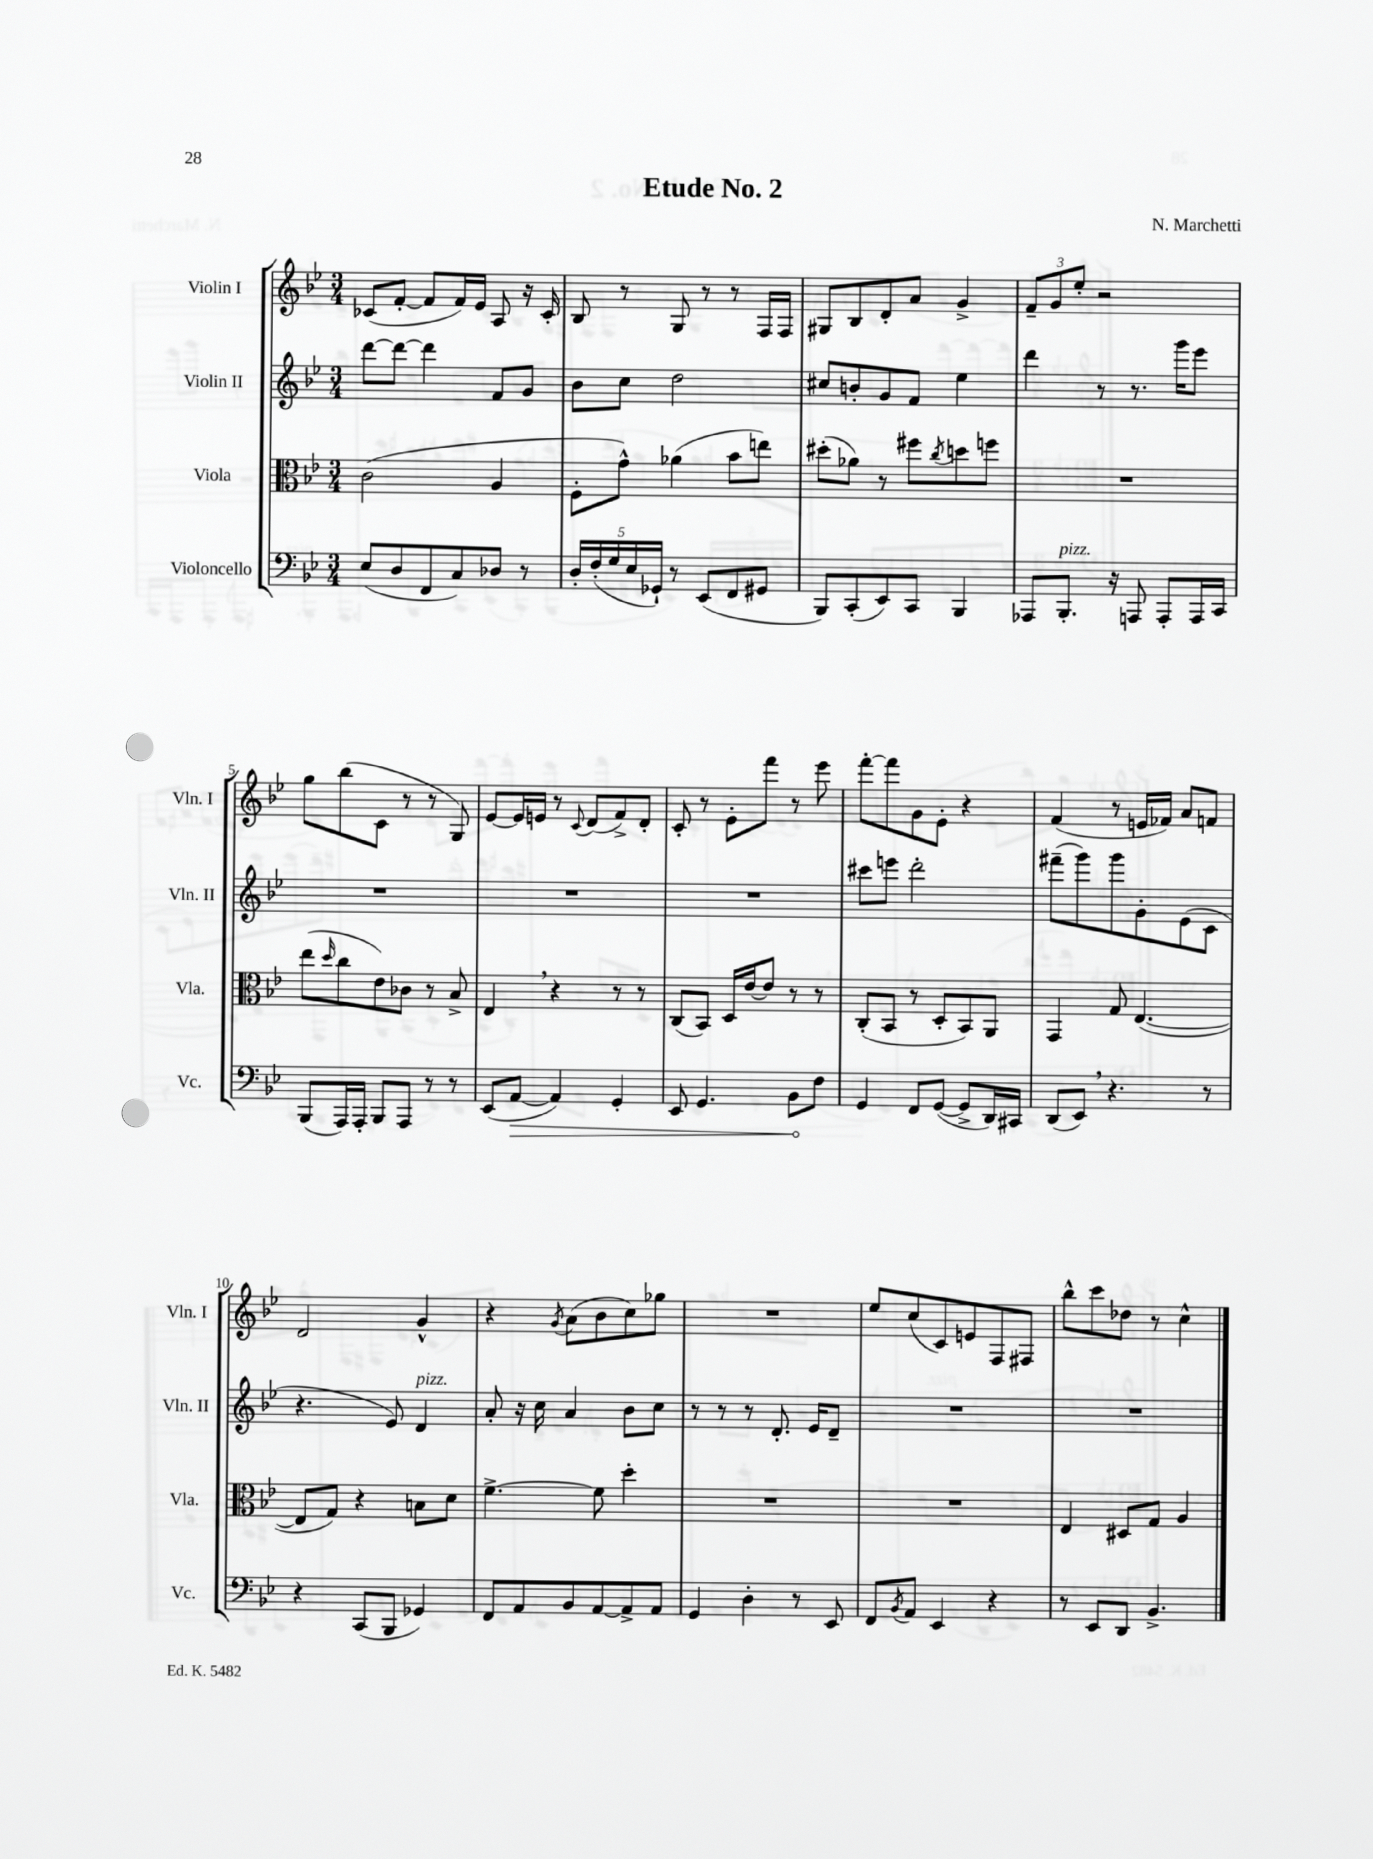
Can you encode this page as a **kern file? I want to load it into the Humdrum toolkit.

**kern	**dynam	**kern	**kern	**kern
*part4	*part4	*part3	*part2	*part1
*staff4	*staff4	*staff3	*staff2	*staff1
*I"Violoncello	*	*I"Viola	*I"Violin II	*I"Violin I
*I'Vc.	*	*I'Vla.	*I'Vln. II	*I'Vln. I
*clefF4	*	*clefC3	*clefG2	*clefG2
*k[b-e-]	*	*k[b-e-]	*k[b-e-]	*k[b-e-]
*M3/4	*	*M3/4	*M3/4	*M3/4
=1	=1	=1	=1	=1
(8E-/L	.	(2c\	[8ddd\L	(8c-X/L
8D/	.	.	8ddd\J_	[8f'/J
8FF/	.	.	4ddd\]	8f/L]
8C/)	.	.	.	16f/L)
.	.	.	.	16e-/JJ
8D-X/J	.	4A/	8f/L	8A/
8r	.	.	8g/J	16r
.	.	.	.	16c-'/
=2	=2	=2	=2	=2
20D'/LL	.	8F'\L	8b-\L	8B-/
(20F'/	.	.	.	.
20G/	.	.	.	.
.	.	8g^^\J)	8cc\J	8r
20E-/	.	.	.	.
20GG-X`/JJ)	.	.	.	.
8r	.	(4a-X\	2dd\	8G/
(8EE-/L	.	.	.	8r
8FF/	.	8b-\L	.	8r
8GG#X/J	.	8een\J)	.	16F/LL
.	.	.	.	16F/JJ
=3	=3	=3	=3	=3
8BBB-/L)	.	(8dd#X'\L	8cc#X/L	8G#X/L
(8CC'/	.	8a-X\J)	8bn'/	8B-/
8EE-/)	.	8r	8g/	8d'/
8CC/J	.	8ff#X\L	8f/J	8a/J
.	.	8qcc/	.	.
4BBB-/	.	8ddn\	4ee-\	4g^/
.	.	8ffn\J	.	.
=4	=4	=4	=4	=4
8AAA-X/L	.	2.r	4ddd\	12f~/L
.	.	.	.	12g/
!LO:TX:a:i:t=pizz.	!	!	!	!
8.BBB-'/J	.	.	.	.
.	.	.	.	12ee-'/J
.	.	.	8r	2r
16r	.	.	.	.
8AAAn/	.	.	8.r	.
8AAA'/L	.	.	.	.
.	.	.	16ggg\KL	.
16AAA/L	.	.	8eee-\J	.
16CC/JJ	.	.	.	.
!!LO:LB:g=z
=5	=5	=5	=5	=5
(8BBB-/L	.	(8ee-\L	2.r	8gg\L
.	.	16qqdd/	.	.
16AAA/L)	.	8cc\	.	(8bb-\
16AAA'/JJ	.	.	.	.
8BBB-/L	.	8e-\)	.	8c\J
8AAA/J	.	8c-X\J	.	8r
8r	.	8r	.	8r
8r	.	8B-^/	.	8G/)
=6	=6	=6	=6	=6
(8EE-/L	.	4E-,/	2.r	[8e-/L
!	!LO:HP:b	!	!	!
[8AA/J	>	.	.	16e-/L]
.	.	.	.	16en/JJ
4AA/])	.	4r	.	8r
.	.	.	.	8qqc/
.	.	.	.	(8d/L
4GG'/	.	8r	.	8f^/)
.	.	8r	.	8d'/J
=7	=7	=7	=7	=7
8EE-/	.	(8C/L	2.r	8c'/
4.GG/	.	8BB-/J)	.	8r
.	.	16D/LL	.	8e-'\L
.	.	[16e-/J	.	.
.	.	8e-/J]	.	8fff\J
8BB-\L	.	8r	.	8r
8F\J	]	8r	.	8eee-\
=8	=8	=8	=8	=8
4GG/	.	(8C'/L	8ccc#X\L	[8fff'\L
.	.	8BB-/J	8eeen\J	8fff\]
8FF/L	.	8r	2ddd'\	8g\
([8GG/J	.	8D'/L	.	8e-'\J
8GG^/L]	.	8BB-/)	.	4r
16DD/L)	.	8AA/J	.	.
16CC#X/JJ	.	.	.	.
=9	=9	=9	=9	=9
(8DD/L	.	4GG/	(8fff#X~\L	(4f/
8EE-,/J)	.	.	8ggg\)	.
4.r	.	8G/	8ggg\	8r
.	.	([4.E-/	8g'\	16en/LL
.	.	.	.	16f-X/JJ)
.	.	.	(8e-\	8a/L
8r	.	.	8c\J	8fn/J
!!LO:LB:g=z
=10	=10	=10	=10	=10
4r	.	8E-/L]	4.r	2d/
.	.	8G/J)	.	.
(8CC/L	.	4r	.	.
8BBB-/J	.	.	8e-/)	.
!	!	!	!LO:TX:a:i:t=pizz.	!
4GG-X/)	.	8Bn\L	4d/	4g^^/
.	.	8d\J	.	.
=11	=11	=11	=11	=11
8FF/L	.	[4.f^\	8a'/	4r
8AA/	.	.	16r	.
.	.	.	16cc\	.
.	.	.	.	8qg/
8BB-/	.	.	4a/	(8a\L
[8AA/	.	8f\]	.	8b-\
8AA^/]	.	4dd'\	8b-\L	8cc\)
8AA/J	.	.	8cc\J	8gg-X\J
=12	=12	=12	=12	=12
4GG/	.	2.r	8r	2.r
.	.	.	8r	.
4D'\	.	.	8r	.
.	.	.	8.d'/	.
8r	.	.	.	.
.	.	.	16e-/KL	.
8EE-/	.	.	8d~/J	.
=13	=13	=13	=13	=13
8FF/L	.	2.r	2.r	8ee-/L
8qBB-/	.	.	.	.
8AA/J	.	.	.	(8cc/
4EE-/	.	.	.	8c/)
.	.	.	.	8en/
4r	.	.	.	8F/
.	.	.	.	8F#X/J
=14	=14	=14	=14	=14
8r	.	4E-/	2.r	8bb-^^\L
8EE-/L	.	.	.	8ccc\
8DD/J	.	8D#X/L	.	8dd-X\J
4.BB-^/	.	8G/J	.	8r
.	.	4A/	.	4cc^^\
==	==	==	==	==
*-	*-	*-	*-	*-
